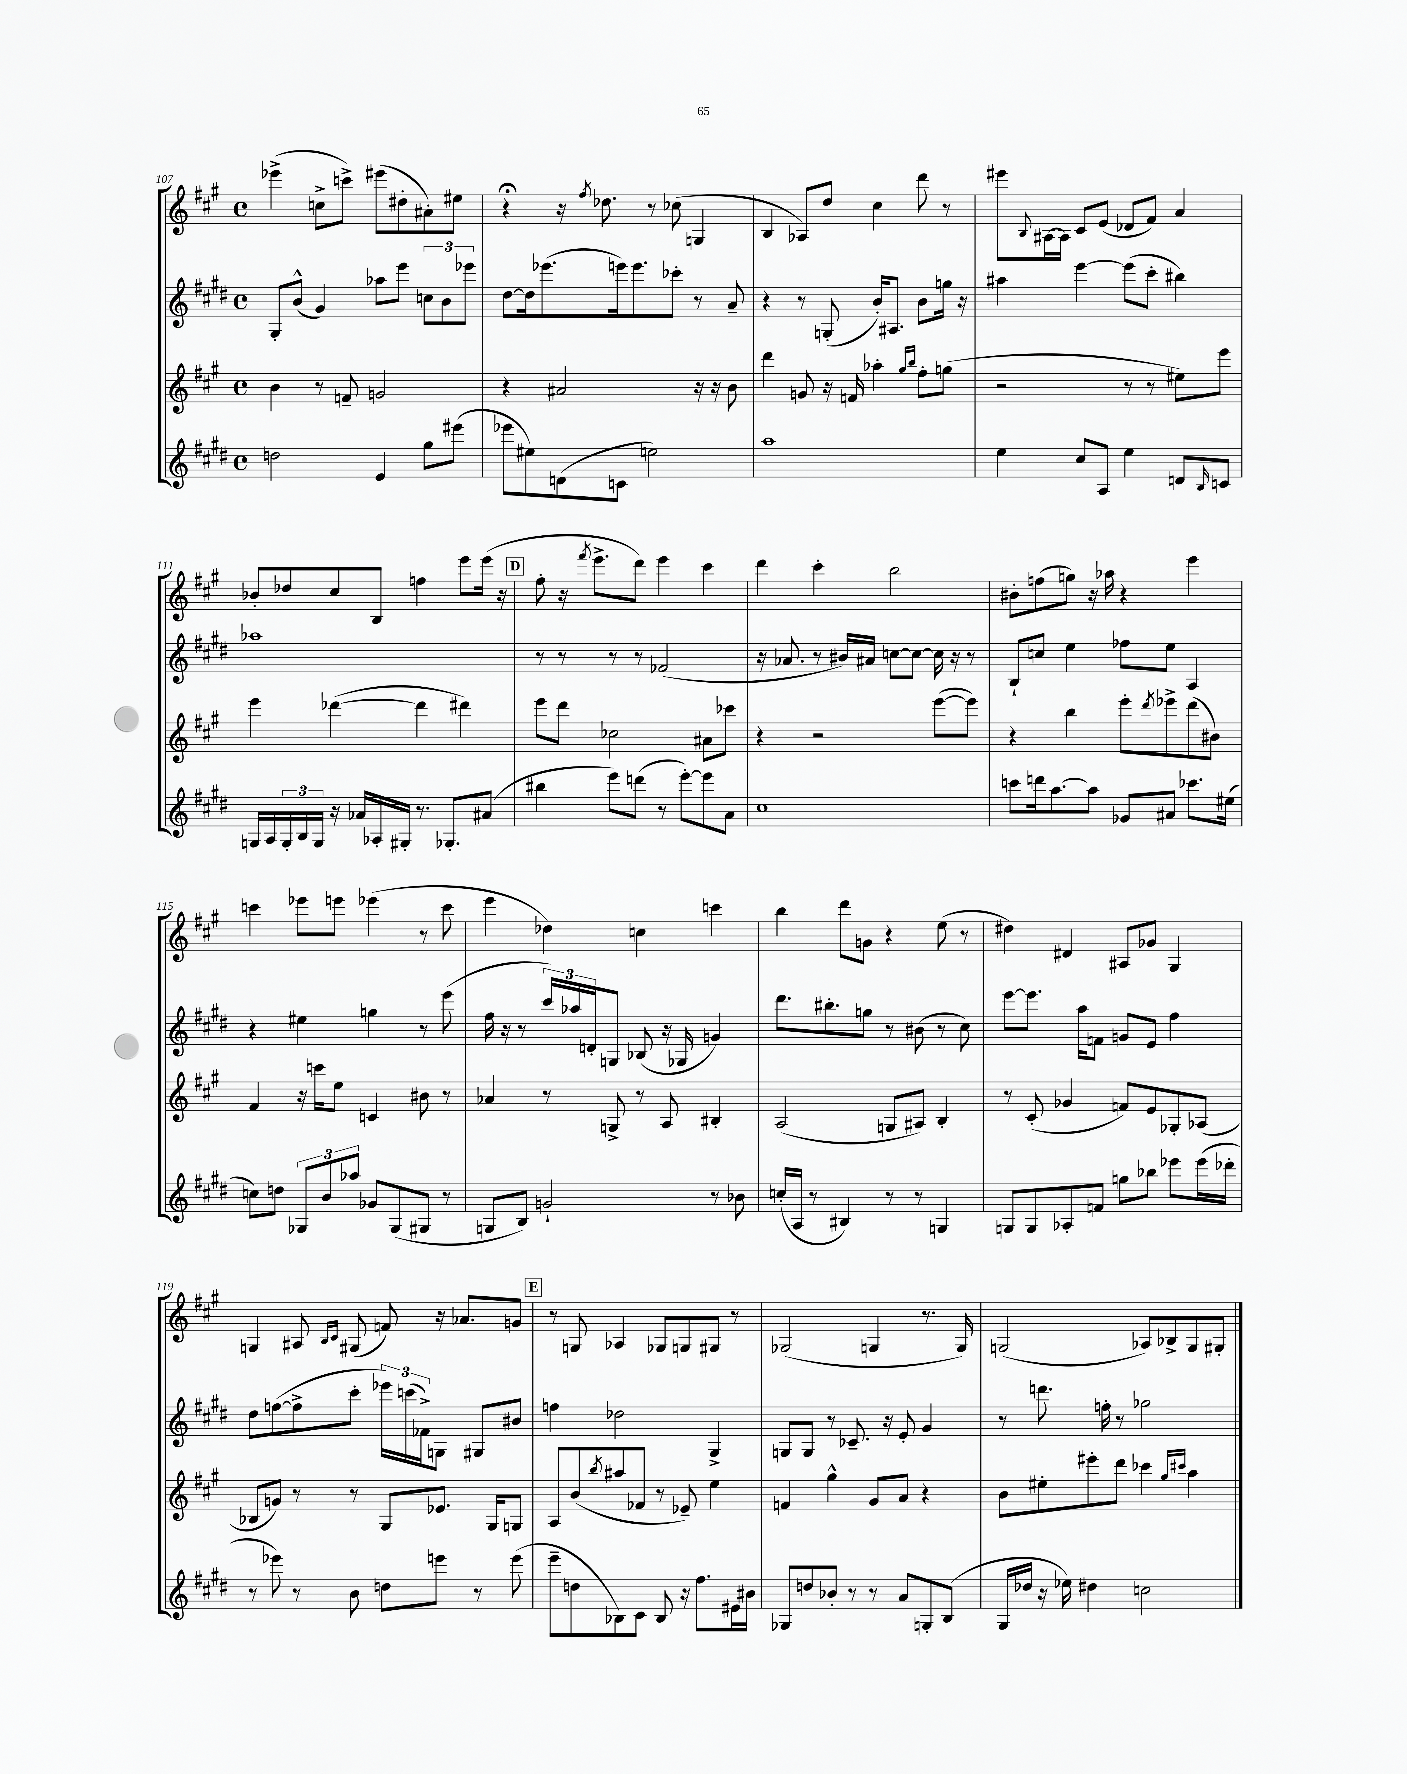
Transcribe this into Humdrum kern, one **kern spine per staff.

**kern	**kern	**kern	**kern
*part4	*part3	*part2	*part1
*staff4	*staff3	*staff2	*staff1
*clefG2	*clefG2	*clefG2	*clefG2
*k[f#c#g#d#]	*k[f#c#g#]	*k[f#c#g#d#]	*k[f#c#g#]
*M4/4	*M4/4	*M4/4	*M4/4
*met(c)	*met(c)	*met(c)	*met(c)
=107	=107	=107	=107
2ddn\	4b\	8G#'/L	(4eee-X^\
.	.	(8b^^/J	.
.	8r	4g#/)	8ccn^\L
.	8fn~/	.	8cccn^\J)
4e/	2gn/	8aa-X\L	(8eee#X\L
.	.	8eee\J	8dd#X'\
8gg#\L	.	12ccn\L	8a#X'\)
.	.	12b\	.
(8eee#X\J	.	.	8ee#X\J
.	.	12eee-X\J	.
=108	=108	=108	=108
8eee-X\L	4r	[8dd#\L	4r;<
8ee#X\)	.	16dd#\k]	.
.	.	(8.eee-X\	.
(8dn\	2a#X/	.	16r
.	.	.	8qff#/
.	.	.	8.dd-X\
8cn\J	.	16eeen\k)	.
.	.	8.eee\	.
2een\)	.	.	8r
.	.	8ccc-X'\J	(8cc-X\
.	16r	8r	4Gn/
.	16r	.	.
.	8b\	8a~/	.
=109	=109	=109	=109
1aa	4ddd\	4r	4B/
.	8gn/	8r	8A-X/L)
.	16r	(8Gn'/	8dd/J
.	16fn/	.	.
.	4aa-X'\	16b'/KL)	4cc#\
.	.	8.A#X/J	.
.	16qqgg#/LL	.	.
.	16qqbb/JJ	.	.
.	8ff#'\L	8b\L	8ddd\
.	(8ggn\J	16ggn\Jk	8r
.	.	16r	.
=110	=110	=110	=110
4ee\	2r	4aa#X\	8eee#X\L
.	.	.	8qqB/
.	.	.	[16A#X\L
.	.	.	16A#\JJ]
8cc#/L	.	[4eee\	8c#/L
8A/J	.	.	(8e/J
4ee\	8r	(8eee\L]	8d-X/L
.	8r	8ccc#'\J	8f#/J)
8dn/L	8ee#X\L)	4bb#X\)	4a/
16qqB/	.	.	.
8cn/J	8eee\J	.	.
!!LO:LB:g=z
=111	=111	=111	=111
16Gn/LL	4eee\	1aa-X	8b-X'/L
16A/	.	.	.
24G'/	.	.	8dd-X/
24B/	.	.	.
24G/JJ	.	.	.
16r	([4ddd-X\	.	8cc#/
16a-X/LL	.	.	.
16A-X'/	.	.	8B/J
16G#X'/JJ	.	.	.
8.r	4ddd-\]	.	4ffn\
8.G-X'/L	.	.	.
.	4ddd#X\)	.	8eee\L
(8a#X/J	.	.	(16eee\Jk
.	.	.	16r
!!LO:REH:place=s1:t=D
=112	=112	=112	=112
4bb#X\	8eee\L	8r	8ff#'\
.	8ddd\J	8r	16r
.	.	.	8qfff#/
.	.	.	8.eee^\L
8eee\L)	2cc-X\	8r	.
(8dddn\J	.	8r	8ddd\J)
8r	.	(2f-X/	4eee\
[8eee'\L)	.	.	.
8eee\]	8a#X\L	.	4ccc#\
8a\J	8ccc-X\J	.	.
=113	=113	=113	=113
1cc#	4r	16r	4ddd\
.	.	8.a-X/	.
.	2r	8r	4ccc#'\
.	.	16b#X/LL)	.
.	.	16a#X/JJ	.
.	.	[8ccn\L	2bb\
.	.	8cc\J_	.
.	([8eee\L	16cc\]	.
.	.	16r	.
.	8eee\J])	8r	.
=114	=114	=114	=114
8cccn\L	4r	8B`/L	8b#X'\L
16dddn\k	.	8ccn/J	(8ffn\
[8.aa\	.	.	.
.	4bb\	4ee\	8ggn\J)
8aa\J]	.	.	16r
.	.	.	16aa-X\
8g-X/L	8eee'\L	8ff-X\L	4r
.	8qddd/	.	.
8a#X/J	8eee-X^\	8ee\J	.
8.ccc-X\L	(8ddd\	4A/	4eee\
.	8b#X\J)	.	.
(16ee#X\Jk	.	.	.
!!LO:LB:g=z
=115	=115	=115	=115
8ccn\L)	4f#/	4r	4cccn\
8ddn\J	.	.	.
12G-X/L	16r	4ee#X\	8eee-X\L
.	16cccn\KL	.	.
12b/	.	.	.
.	8ee\J	.	8eeen\J
12aa-X/J	.	.	.
8g-X/L	4cn/	4ggn\	(4eee-X\
(8G-/	.	.	.
8G#X/J	8b#X\	8r	8r
8r	8r	(8eee\	8ccc\
=116	=116	=116	=116
8Gn/L	4a-X/	16ff#\	4eee\
.	.	16r	.
8B/J)	.	8r	.
2gn`/	8r	24ccc#/LL)	4dd-X\)
.	.	24aa-X/	.
.	.	24dn'/J	.
.	8Gn^/	8Gn/J	.
.	8r	(8B-X/	4ccn\
.	8A/	16r	.
.	.	16G-X/	.
8r	4B#X'/	4gn/)	4cccn\
8b-X\	.	.	.
=117	=117	=117	=117
(16ccn'/LL	(2A/	8.ddd#\L	4bb\
16A/JJ	.	.	.
8r	.	.	.
.	.	8.bb#X'\	.
4B#X/)	.	.	8ddd\L
.	.	8ggn\J	8gn\J
8r	8Gn/L	8r	4r
8r	8A#X/J)	(8b#X\	.
4Gn/	4B'/	8r	(8ee\
.	.	8cc#\)	8r
=118	=118	=118	=118
8Gn/L	8r	[8eee\L	4dd#X\)
8G/	(8c#'/	8.eee\J]	.
8A-X'/	4g-X/	.	4d#X/
.	.	16aa\KL	.
8fn/J	.	8fn\J	.
8ggn\L	8fn/L)	8gn/L	8A#X/L
8bb-X\J	8e/	8e/J	8g-X/J
8eee-X\L	8G-X'/	4ff#\	4G#/
(16eee-\L	(8A-X/J	.	.
16ddd-X'\JJ	.	.	.
!!LO:LB:g=z
=119	=119	=119	=119
8r	8B-X/L	8dd#\L	4Gn/
8eee-X\)	8gn/J)	([8ffn\	.
8r	8r	8ff^\]	8A#X/
.	.	.	16qqB/LL
.	.	.	16qqc#/JJ
8b\	8r	8ccc#'\J	(8G#X/
8ddn\L	8G#/L	24eee-X\LL)	8fn/)
.	.	(24cccn\	.
.	.	24f-X^\J)	.
8eeen\J	8.e-X/J	8Gn\J	16r
.	.	.	8.a-X/L
8r	.	8G#X/L	.
.	16G#/KL	.	.
(8eee\	8Gn/J	8b#X/J	8gn/J
!!LO:REH:place=s1:t=E
=120	=120	=120	=120
8eee~\L	8A/L	4ffn\	8r
8ddn\	(8b/	.	8Gn/
.	8qbb/	.	.
8B-X\)	8aa#X/	2dd-X\	4A-X/
8c#\J	8f-X/J	.	.
8B-/	8r	.	8G-X/L
16r	8e-X~/)	.	8Gn/
8.ff#\L	.	.	.
.	4ee\	4G#^/	8G#X/J
16e#X\L	.	.	8r
16b#X\JJ	.	.	.
=121	=121	=121	=121
8G-X/L	4fn/	8Gn/L	(2G-X/
8ddn/	.	8G/J	.
8b-X'/J	4gg#^^\	8r	.
8r	.	8.c-X~/	.
8r	8g#/L	.	4Gn/
.	.	16r	.
8a/L	8a/J	8e'/	.
8Gn'/	4r	4g#/	8.r
(8B/J	.	.	.
.	.	.	16G/)
=122	=122	=122	=122
16G#/LL	8b\L	8r	(2Gn/
16dd-X/JJ	.	.	.
16r	8ee#X'\	8.dddn\	.
16ee-X\)	.	.	.
4dd#X\	8eee#X'\	.	.
.	.	16ffn'\	.
.	8ddd\J	8r	.
2ccn\	4ccc-X\	2gg-X\	8A-X/L)
.	.	.	8B-X^/
.	16qqgg#/LL	.	.
.	16qqccc#X/JJ	.	.
.	4aa\	.	8G/
.	.	.	8G#X'/J
==	==	==	==
*-	*-	*-	*-
